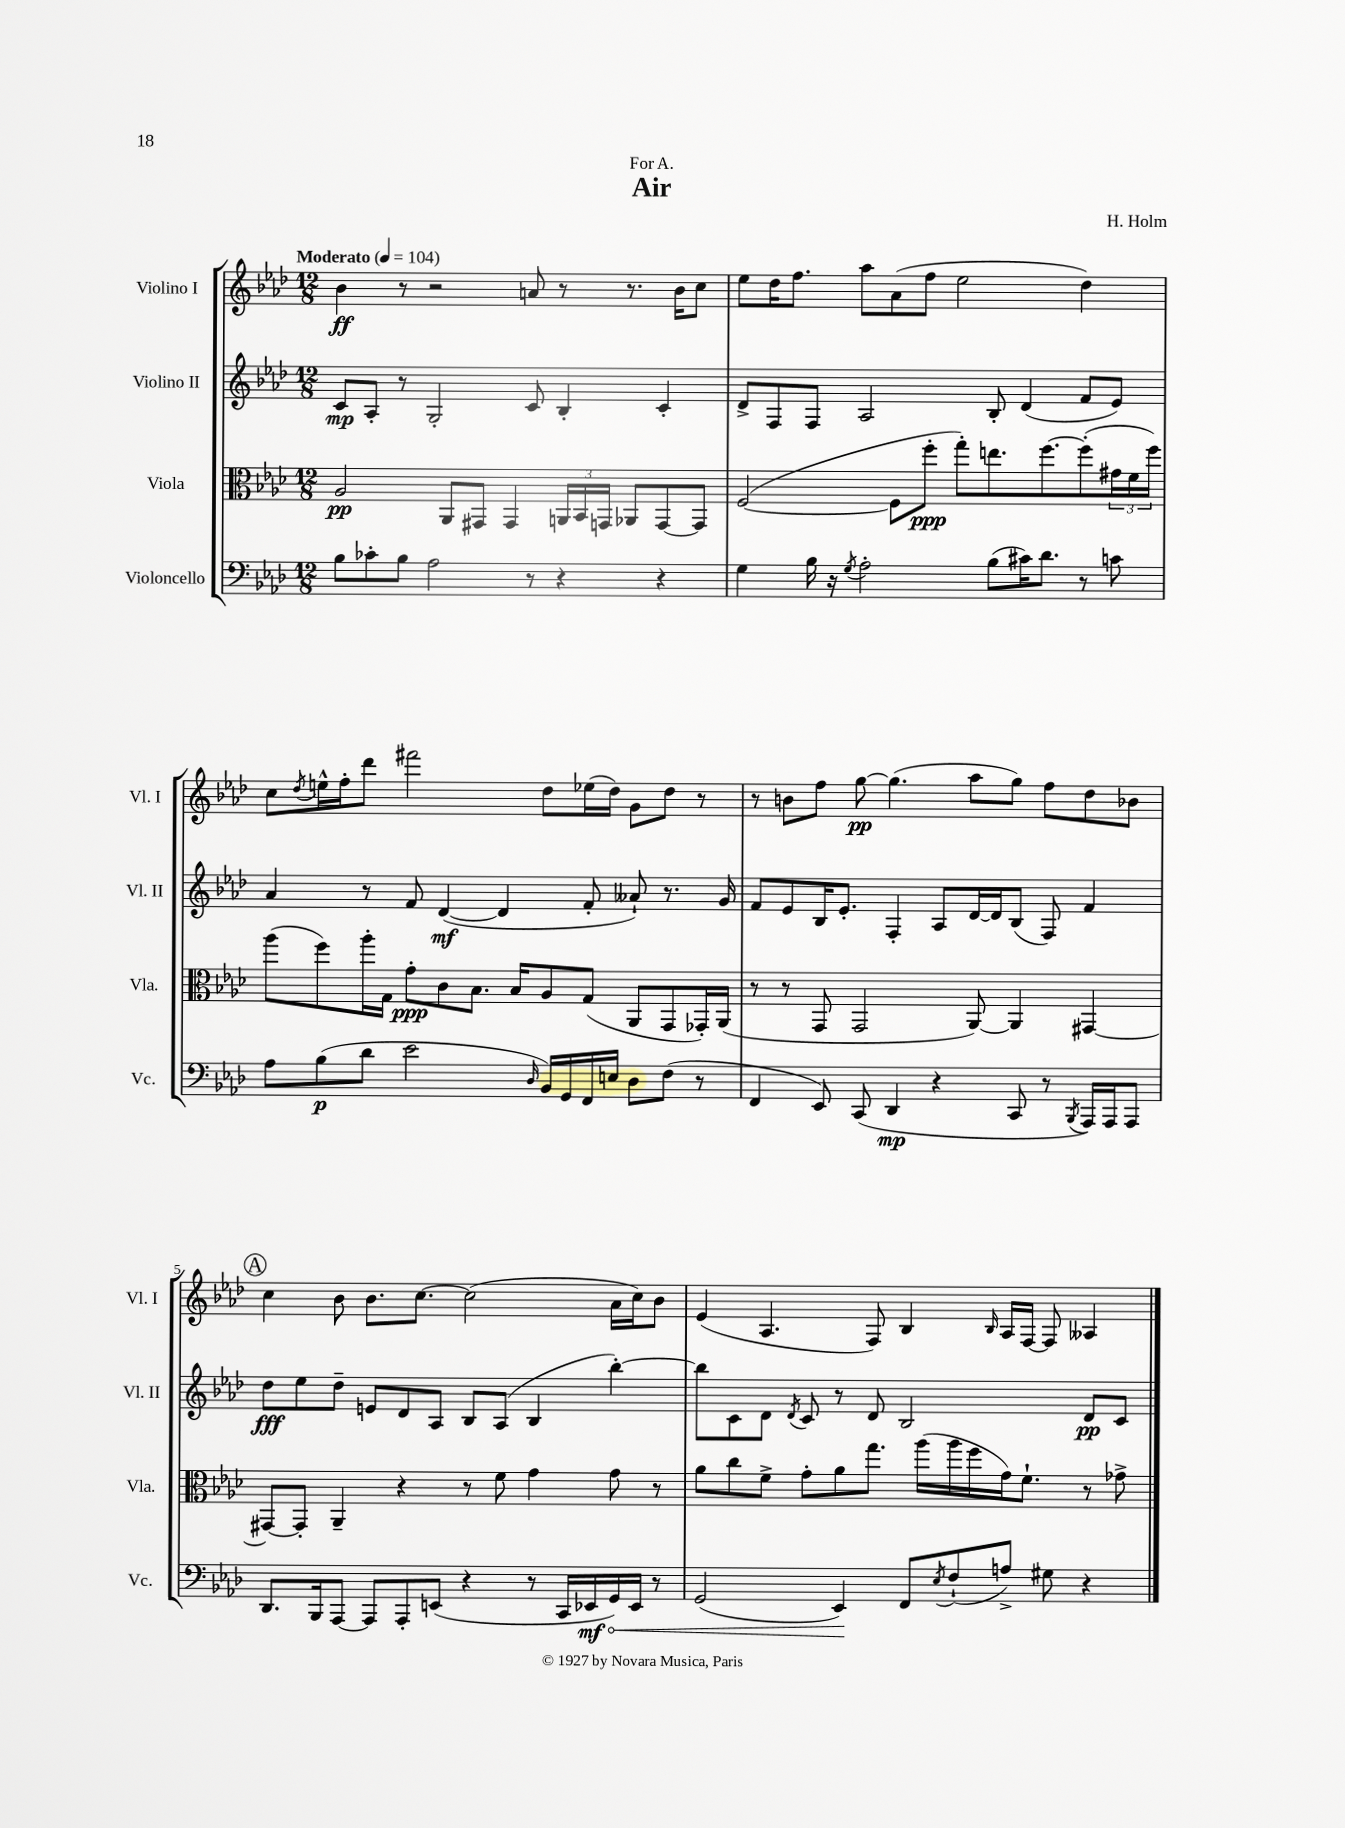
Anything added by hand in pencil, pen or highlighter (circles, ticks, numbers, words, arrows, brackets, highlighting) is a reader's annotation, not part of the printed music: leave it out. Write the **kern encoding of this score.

**kern	**dynam	**kern	**dynam	**kern	**dynam	**kern	**dynam
*part4	*part4	*part3	*part3	*part2	*part2	*part1	*part1
*staff4	*staff4	*staff3	*staff3	*staff2	*staff2	*staff1	*staff1
*I"Violoncello	*	*I"Viola	*	*I"Violino II	*	*I"Violino I	*
*I'Vc.	*	*I'Vla.	*	*I'Vl. II	*	*I'Vl. I	*
*clefF4	*	*clefC3	*	*clefG2	*	*clefG2	*
*k[b-e-a-d-]	*	*k[b-e-a-d-]	*	*k[b-e-a-d-]	*	*k[b-e-a-d-]	*
*M12/8	*	*M12/8	*	*M12/8	*	*M12/8	*
*MM104	*	*MM104	*	*MM104	*	*MM104	*
=1	=1	=1	=1	=1	=1	=1	=1
!	!	!	!	!	!	!LO:TX:a:B:t=Moderato	!
8B-\L	.	2A-/	pp	8c/L	mp	4b-\	ff
8c-X'\	.	.	.	8A-'/J	.	.	.
8B-\J	.	.	.	8r	.	8r	.
2A-\	.	.	.	2G'/	.	2r	.
.	.	8AA-/L	.	.	.	.	.
.	.	8GG#X/J	.	.	.	.	.
.	.	4GG#/	.	.	.	.	.
8r	.	.	.	8c/	.	8an/	.
4r	.	24AAn/LL	.	4B-'/	.	8r	.
.	.	24BB-/	.	.	.	.	.
.	.	24GGn/JJ	.	.	.	.	.
.	.	8AA-X/L	.	.	.	8.r	.
4r	.	[8GG/	.	4c'/	.	.	.
.	.	.	.	.	.	16b-\KL	.
.	.	8GG/J]	.	.	.	8cc\J	.
=2	=2	=2	=2	=2	=2	=2	=2
4G\	.	([2F/	.	8d-^/L	.	8ee-\L	.
.	.	.	.	8F/	.	16dd-\K	.
.	.	.	.	.	.	8.ff\J	.
16B-\	.	.	.	8F/J	.	.	.
16r	.	.	.	.	.	.	.
8qG/	.	.	.	.	.	.	.
2A-'\	.	.	.	2A-/	.	8aa-\L	.
.	.	8F\L]	.	.	.	(8a-\	.
.	.	8ff'\J	ppp	.	.	8ff\J	.
.	.	8gg'\L)	.	.	.	2ee-\	.
(8B-\L	.	8.een\	.	8B-'/	.	.	.
16c#X\K)	.	.	.	(4d-/	.	.	.
8.d-\J	.	[8.ff\	.	.	.	.	.
8r	.	(8ff'\]	.	8f/L	.	4dd-\)	.
8cn\	.	24g#X\L	.	8e-/J)	.	.	.
.	.	24f\	.	.	.	.	.
.	.	24ff\JJ)	.	.	.	.	.
!!LO:LB:g=z
=3	=3	=3	=3	=3	=3	=3	=3
8A-\L	.	(8aa-\L	.	4a-/	.	8cc\L	.
.	.	.	.	.	.	8qdd-/	.
(8B-\	p	8ff\)	.	.	.	16een^^\L	.
.	.	.	.	.	.	16ff'\J	.
8d-\J	.	16aa-'\L	.	8r	.	8ddd-\J	.
.	.	16G\JJ	.	.	.	.	.
2e-\	.	8g'\L	ppp	8f/	.	2fff#X\	.
.	.	8c\	.	([4d-/	mf	.	.
.	.	8.B-\J	.	.	.	.	.
.	.	.	.	4d-/]	.	.	.
.	.	16B-/KL	.	.	.	.	.
16qqD-/	.	.	.	.	.	.	.
16BB-/LL)	.	8A-/	.	.	.	8dd-\L	.
16GG/	.	.	.	.	.	.	.
16FF/	.	(8G/J	.	8f'/	.	(16ee-X\L	.
16En/JJ	.	.	.	.	.	16dd-\JJ)	.
8D-\L	.	8AA-/L	.	8a--X`/)	.	8g\L	.
(8F\J	.	8GG/	.	8.r	.	8dd-\J	.
8r	.	16GG-X'/L)	.	.	.	8r	.
.	.	(16AA-/JJ	.	16g/	.	.	.
=4	=4	=4	=4	=4	=4	=4	=4
4FF/	.	8r	.	8f/L	.	8r	.
.	.	8r	.	8e-/	.	8bn\L	.
8EE-/)	.	8GG/	.	16B-/K	.	8ff\J	.
.	.	.	.	8.e-'/J	.	.	.
(8CC/	.	2GG/	.	.	.	[8gg\	pp
4DD-/	mp	.	.	4F'/	.	(4.gg\]	.
4r	.	.	.	8A-/L	.	.	.
.	.	[8AA-/)	.	[16d-/L	.	8aa-\L	.
.	.	.	.	16d-/J]	.	.	.
8CC/	.	4AA-/]	.	(8B-/J	.	8gg\J)	.
8r	.	.	.	8F/)	.	8ff\L	.
8qBBB-/	.	.	.	.	.	.	.
16AAA-/LL)	.	[4GG#X/	.	4f/	.	8dd-\	.
16AAA-/J	.	.	.	.	.	.	.
8AAA-/J	.	.	.	.	.	8b-X\J	.
!!LO:LB:g=z
!!LO:REH:place=s1:t=A
=5	=5	=5	=5	=5	=5	=5	=5
8.DD-/L	.	8GG#X/L_	.	8dd-\L	fff	4cc\	.
.	.	8GG#'/J]	.	8ee-\	.	.	.
16BBB-/k	.	.	.	.	.	.	.
[8AAA-/J	.	4AA-~/	.	8dd-~\J	.	8b-\	.
8AAA-/L]	.	.	.	8en/L	.	8.b-\L	.
8AAA-'/	.	4r	.	8d-/	.	.	.
.	.	.	.	.	.	[8.cc\J	.
(8EEn/J	.	.	.	8A-/J	.	.	.
4r	.	8r	.	8B-/L	.	(2cc\]	.
.	.	8f\	.	(8A-/J	.	.	.
8r	.	4g\	.	4B-/	.	.	.
16CC/LL	.	.	.	.	.	.	.
16EE-X/	mf	.	.	.	.	.	.
!	!LO:HP:b	!	!	!	!	!	!
16GG/)	<	8g\	.	[4bb-'\)	.	16a-\LL	.
16EE-/JJ	.	.	.	.	.	16cc\J)	.
8r	.	8r	.	.	.	8b-\J	.
=6	=6	=6	=6	=6	=6	=6	=6
(2GG/	.	8a-\L	.	8bb-\L]	.	(4e-/	.
.	.	8cc\	.	8c\	.	.	.
.	.	8f^\J	.	8d-\J	.	4.A-/	.
.	.	.	.	8qd-/	.	.	.
.	.	8g'\L	.	8c/	.	.	.
4EE-/)	.	8a-\	.	8r	.	.	.
.	.	8.gg\J	.	8d-/	.	8F/)	.
8FF/L	[	.	.	2B-/	.	4B-/	.
.	.	(16aa-\LL	.	.	.	.	.
8qE-/	.	.	.	.	.	.	.
(8F`/	.	16aa-\	.	.	.	.	.
.	.	16ff\	.	.	.	.	.
.	.	.	.	.	.	16qqB-/	.
8An^/J)	.	16g\J)	.	.	.	16A-/LL	.
.	.	8.f`\J	.	.	.	[16F/JJ	.
8G#X\	.	.	.	.	.	8F/]	.
4r	.	8r	.	8d-/L	pp	4A--X/	.
.	.	8g-X^\	.	8c/J	.	.	.
==	==	==	==	==	==	==	==
*-	*-	*-	*-	*-	*-	*-	*-
